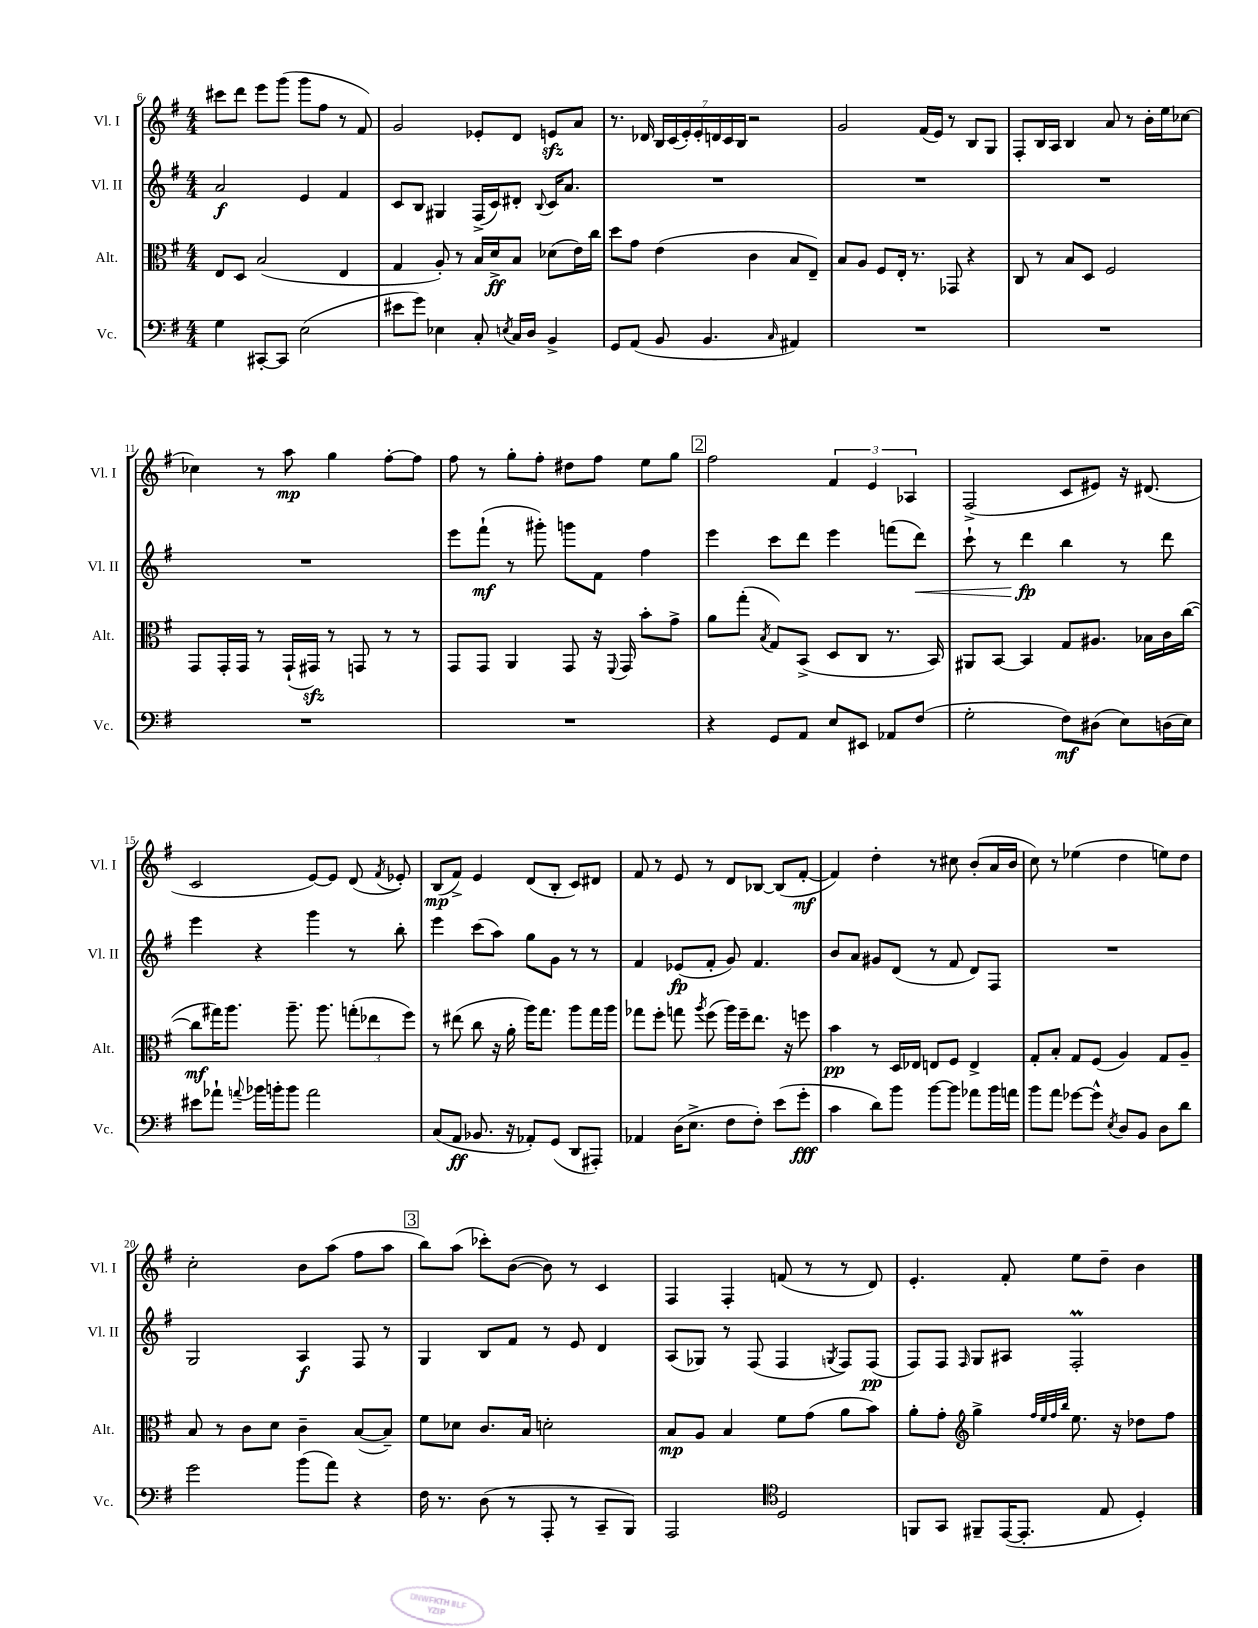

**kern	**kern	**kern	**kern
*staff4	*staff3	*staff2	*staff1
*clefF4	*clefC3	*clefG2	*clefG2
*k[f#]	*k[f#]	*k[f#]	*k[f#]
*M4/4	*M4/4	*M4/4	*M4/4
4G	8E	2a	8ccc#
.	8D	.	8ddd
[8CC#'	(2B	.	8eee
8CC#]	.	.	(8ggg
(2E	.	4e	8ggg
.	.	.	8ff#
.	4E	4f#	8r
.	.	.	8f#)
=	=	=	=
8e#	4G	8c	2g
8g)	.	8B	.
4E-	8A')	4G#	.
.	8r	.	.
8C'	16B	(16F#^	8e-'
.	16d^	16c)	.
8qE	.	.	.
16C	8B	8d#'	8d
16D	.	.	.
.	.	8qqB	.
4BB^	(8d-	16c	8e
.	.	8.a	.
.	16e)	.	8a
.	16cc	.	.
=	=	=	=
8GG	8dd	1r	8.r
(8AA	8g	.	.
.	.	.	16d-
8BB	(4e	.	28B
.	.	.	(28c
.	.	.	28e')
.	.	.	28e'
4.BB	.	.	.
.	.	.	28d
.	.	.	28c
.	.	.	28B
.	4c	.	2r
16qqC	.	.	.
4AA#)	8B	.	.
.	8E~)	.	.
=	=	=	=
1r	8B	1r	2g
.	8A	.	.
.	8F#	.	.
.	16E'	.	.
.	8.r	.	.
.	.	.	(16f#
.	.	.	16e)
.	8GG-	.	8r
.	4r	.	8B
.	.	.	8G
=	=	=	=
1r	8C	1r	8F#'
.	8r	.	16B
.	.	.	16A
.	8B	.	4B
.	8D	.	.
.	2F#	.	8a
.	.	.	8r
.	.	.	16b'
.	.	.	16ee
.	.	.	[8cc-
=	=	=	=
1r	8GG	1r	4cc-]
.	16GG'	.	.
.	16GG	.	.
.	8r	.	8r
.	(16GG`	.	8aa
.	16GG#)	.	.
.	8r	.	4gg
.	8GG	.	.
.	8r	.	[8ff#'
.	8r	.	8ff#]
=	=	=	=
1r	8GG	8eee	8ff#
.	8GG	(8fff#`	8r
.	4AA	8r	8gg'
.	.	8ggg#')	8ff#'
.	8GG	8ggg	8dd#
.	16r	8f#	8ff#
.	8qqFF#	.	.
.	16GG	.	.
.	8b'	4ff#	8ee
.	8g^	.	8gg
=	=	=	=
4r	8a	4eee	2ff#
.	(8gg'	.	.
.	8qB	.	.
8GG	8G)	8ccc	.
8AA	(8BB^	8ddd	.
8E	8D	4eee	6f#
8EE#	8C	.	.
.	.	.	6e
8AA-	8.r	(8fff	.
.	.	.	6A-
(8F#	.	8ddd)	.
.	16BB)	.	.
=	=	=	=
2G'	8AA#	8ccc`	(2F#^
.	[8BB	8r	.
.	4BB]	4ddd	.
8F#)	8G	4bb	8c
(8D#	8.A#	.	8e#)
8E)	.	8r	16r
.	16B-	.	(8.d#
(16D	16c	8ddd	.
16E)	([16cc	.	.
=	=	=	=
8e#	8cc]	4eee	2c
8a-`	16gg#)	.	.
.	8.aa	.	.
8qqa	.	.	.
16b-	.	4r	.
16b'	.	.	.
8b	8.aa~	.	.
2a	.	4ggg	[8e)
.	8.aa	.	.
.	.	.	8e]
.	(12gg'	8r	(8d
.	12ee-	.	.
.	.	.	8qf#
.	.	8bb'	8e-')
.	12ff#)	.	.
=	=	=	=
(8C	8r	4eee	(8B
8AA	(8ee#	.	8f#^)
8.BB-	8cc	(8ccc	4e
.	16r	8aa)	.
16r	16a'	.	.
8AA-')	16aa)	8gg	(8d
.	8.gg	.	.
(8GG	.	8g	8B'
8DD	8aa	8r	8c)
8AAA#')	16gg	8r	8d#
.	16aa	.	.
=	=	=	=
4AA-	8gg-	4f#	8f#
.	8ff#'	.	8r
(16D	8gg	(8e-	8e
8.E^	.	.	.
.	8qaa	.	.
.	(8ff#	8f#'	8r
8F#	16aa)	8g)	8d
.	16ff#~	.	.
8F#')	8.ee	4.f#	[8B-
(8e	.	.	(8B-]
.	16r	.	.
8g'	8ff	.	[8f#'
=	=	=	=
4c	4b	8b	4f#])
.	.	8a	.
8d)	8r	8g#	4dd'
8b	16D	(8d	.
.	16E-	.	.
[8b	8E	8r	8r
8b]	8F#	8f#	8cc#
8a-	4E^	8d)	(8b'
16b	.	8F#	16a
16a	.	.	16b
=	=	=	=
8b	8G'	1r	8cc)
8a	8B'	.	8r
[8g-	8G	.	(4ee-
8g-^^]	(8F#	.	.
8qE	.	.	.
8D	4A)	.	4dd
8BB	.	.	.
8D	8G	.	8ee)
8d	8A~	.	8dd
=	=	=	=
2g	8B	2G	2cc'
.	8r	.	.
.	8c	.	.
.	8d	.	.
(8b	4c~	4A	8b
8a)	.	.	(8aa
4r	([8B	8F#	8ff#
.	8B~])	8r	8aa
=	=	=	=
16F#	8f#	4G	8bb)
8.r	.	.	.
.	8d-	.	(8aa
(8D	8.c	8B	8ccc-')
8r	.	8f#	([8b
.	16B	.	.
8AAA'	2d'	8r	8b])
8r	.	8e	8r
8CC~	.	4d	4c
8BBB)	.	.	.
=	=	=	=
2AAA	8B	(8A	4F#
.	8A	8G-)	.
.	4B	8r	4F#'
.	.	(8F#	.
*clefC4	*	*	*
2D	8f#	4F#	(8f
.	(8g	.	8r
.	.	8qG	.
.	8a	8F#)	8r
.	8b)	(8F#	8d)
=	=	=	=
8FF	8a'	8F#)	4.e'
8GG	8g'	8F#	.
*	*clefG2	*	*
.	.	16qqF#	.
8FF#~	4gg^	8G	.
([16EE	.	8A#	8f#'
8.EE']	.	.	.
.	32qqff#	.	.
.	32qqee	.	.
.	32qqff#	.	.
.	32qqbb	.	.
.	8.ee	2F#'	8ee
8E	.	.	8dd~
.	16r	.	.
4D')	8dd-	.	4b
.	8ff#	.	.
==	==	==	==
*-	*-	*-	*-
